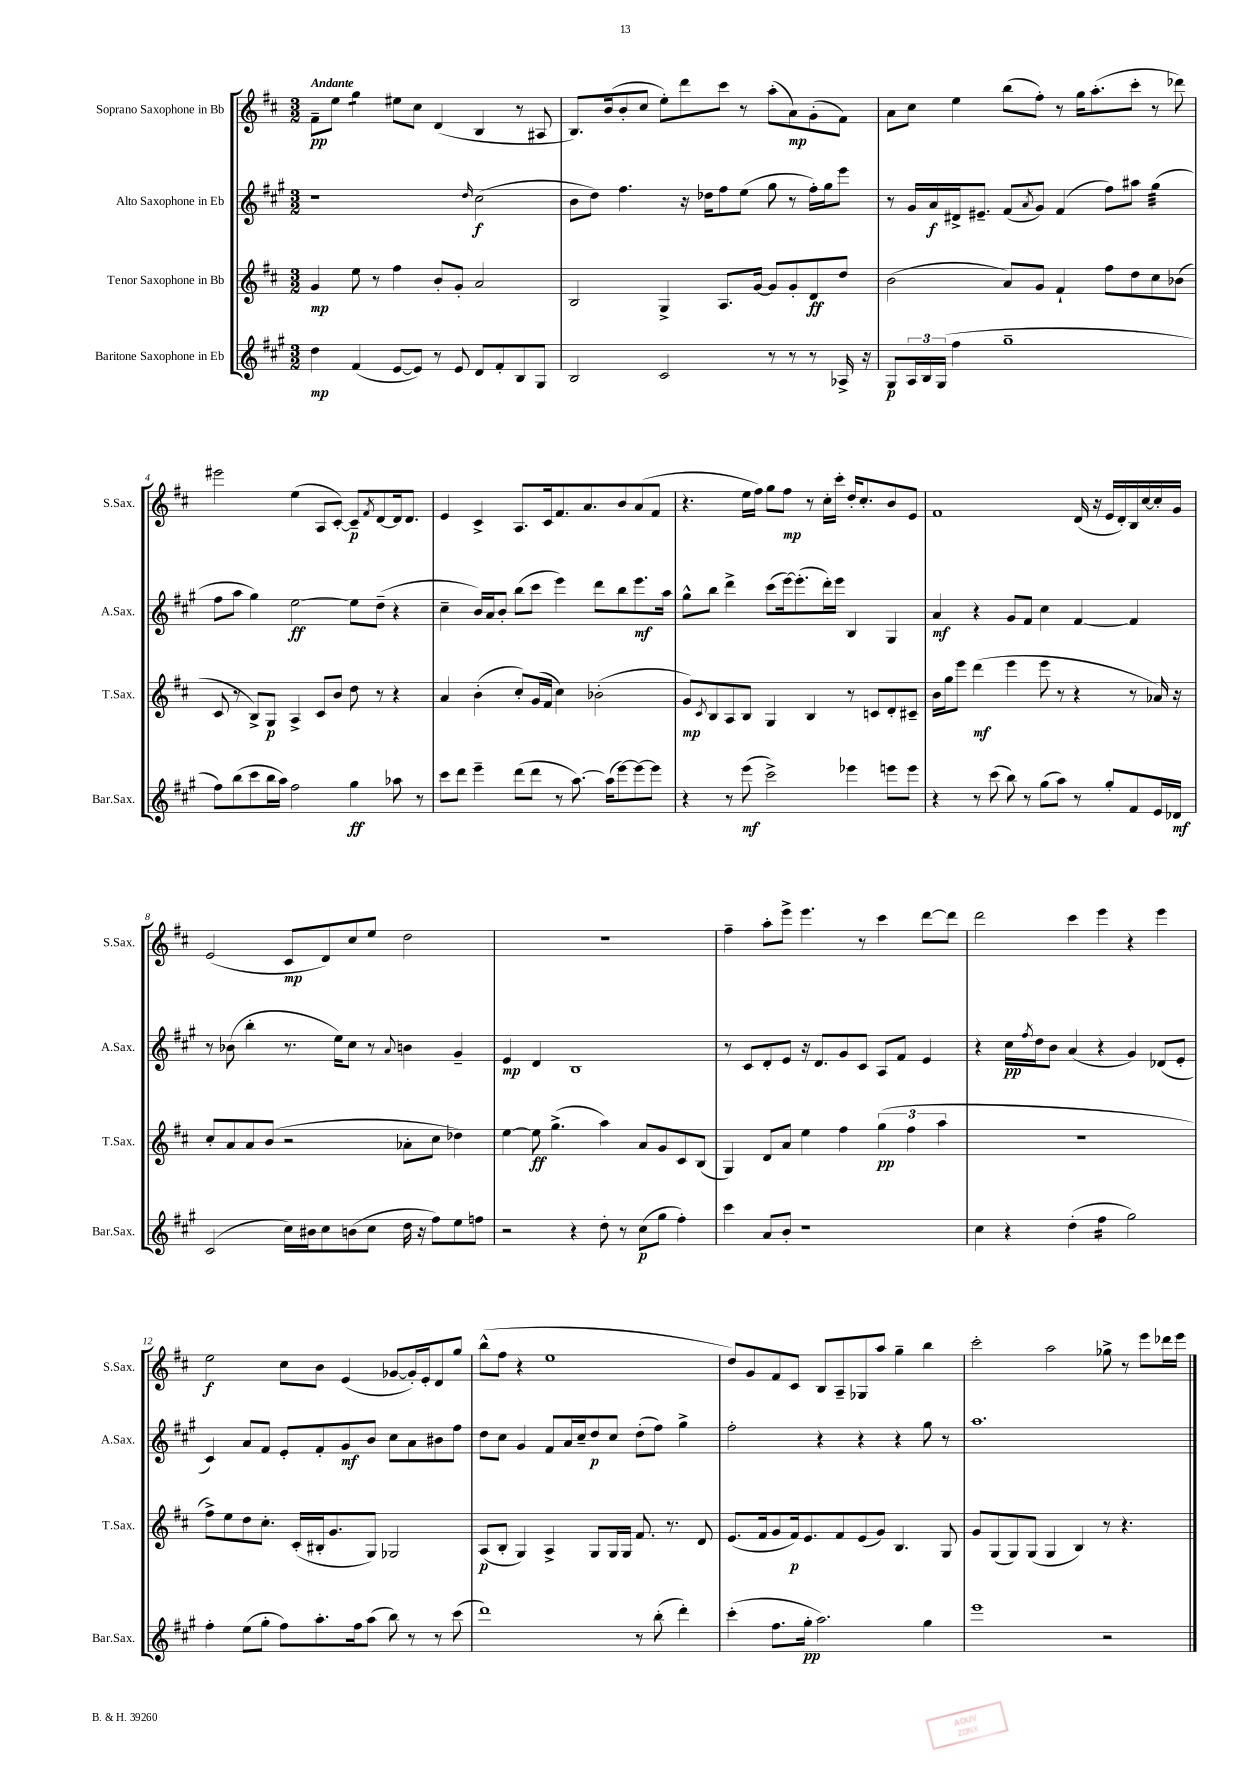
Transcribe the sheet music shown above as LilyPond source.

<<
\new StaffGroup <<
\new Staff = "s0" \with { instrumentName = "Soprano Saxophone in Bb" shortInstrumentName = "S.Sax." } {
    \clef treble \key d \major \numericTimeSignature \time 3/2 \tempo "Andante"
    fis'8--\pp e''8 g''4:8 eis''8 cis''8 d'4( b4 r8 ais8 |
    b8.) b'16( b'8-. cis''8 e''8-.) d'''8 cis'''8 r8 a''8-.( a'8\mp) g'8-.( fis'8) |
    a'8 cis''8 e''4 b''8( fis''8-.) r8 g''16 a''8.-.( cis'''8-. r8 des'''8) |
    eis'''2 e''4( a8 cis'8~-.) cis'8--\p \acciaccatura { fis'8 } d'8~ d'16 d'8. |
    e'4 cis'4-> a8. cis'16 fis'8. a'8. b'8 a'8( fis'8 |
    r4. e''16 fis''16) g''8 fis''8\mp r8 cis''16-. cis'''16-. d''16-. cis''8.-. b'8 e'8 |
    fis'1 d'16( r16 e'16 d'16-.) b16 cis''16~ cis''16-. g'16 |
    e'2( cis'8\mp d'8) cis''8 e''8 d''2 |
    R1. |
    fis''4-- a''8-. e'''8-> e'''4. r8 cis'''4 d'''8~ d'''8 |
    d'''2 cis'''4 e'''4 r4 e'''4 |
    e''2\f cis''8 b'8 e'4( ges'8~ ges'16-.) e'16-. d'8 g''8 |
    b''8-^( fis''8 r4 e''1 |
    d''8) g'8 fis'8 cis'8 b8 a8-- ges8 a''8 g''4-- b''4 |
    cis'''2-. a''2 ges''8-> r8 e'''8 des'''16 e'''16 \bar "|." |
}
\new Staff = "s1" \with { instrumentName = "Alto Saxophone in Eb" shortInstrumentName = "A.Sax." } {
    \clef treble \key a \major \numericTimeSignature \time 3/2
    r1 \grace { d''16 } cis''2\f( |
    b'8 d''8) fis''4. r16 des''16 fis''8 e''8( gis''8 r8 fis''16-.) gis''16 e'''8 |
    r8 gis'16 a'16\f dis'16-> eis'8.-- fis'8( \acciaccatura { a'8 } gis'8) fis'4( fis''8) ais''8 gis''4:32( |
    fis''8 a''8 gis''4) e''2~\ff e''8 d''8--( r4 |
    cis''4-- b'16) a'16 b'8-. b''8( cis'''8 e'''4) d'''8 b''8 e'''8.\mf a''16 |
    gis''8-^ b''8 d'''4-> cis'''8( e'''16~) e'''8.-.( d'''16-.) e'''16 b4 gis4 |
    a'4\mf r4 gis'8 fis'8 cis''4 fis'4~ fis'4 |
    r8 bes'8( b''4-. r8. e''16) cis''8 r8 \appoggiatura { a'8 } b'4 gis'4-- |
    e'4\mp d'4 b1 |
    r8 cis'8 d'8-. e'8 r16 d'8. gis'8 cis'8 a8 fis'8 e'4 |
    r4 cis''16\pp \acciaccatura { fis''8 } d''16 b'8 a'4( r4 gis'4) des'8( e'8-. |
    cis'4) a'8 fis'8 e'8-. fis'8-. gis'8\mf b'8 cis''8 a'8 bis'8 fis''8 |
    d''8 cis''8 gis'4 fis'8 a'16 cis''16-- d''8\p cis''8 d''8-.( fis''8) gis''4-> |
    fis''2-. r4 r4 r4 gis''8 r8 |
    a''1. \bar "|." |
}
\new Staff = "s2" \with { instrumentName = "Tenor Saxophone in Bb" shortInstrumentName = "T.Sax." } {
    \clef treble \key d \major \numericTimeSignature \time 3/2
    g'4\mp e''8 r8 fis''4 b'8-. g'8-. a'2 |
    b2 g4-> a8. g'16~ g'8 g'8-. d'8\ff d''8 |
    b'2( a'8) g'8 fis'4-! fis''8 d''8 cis''8 bes'8( |
    cis'8 r8 b8->) g8\p a4-> cis'8 b'8 d''8 r8 r4 |
    a'4 b'4-.( cis''8-.) g'16( fis'16 cis''4) bes'2-.( |
    g'8\mp) \acciaccatura { cis'8 } b8 a8 b8 g4 b4 r8 c'8 d'8-. cis'8-- |
    b'16 g''16 e'''8 d'''4\mf( e'''4 e'''8 r8 r4 r8 aes'16) r16 |
    cis''8-. a'8 a'8 b'8( r2 aes'8-. cis''8 des''4) |
    e''4~ e''8\ff g''4.->( a''4) a'8 g'8 cis'8 b8( |
    g4) d'8 a'8 e''4 fis''4 \tuplet 3/2 { g''4\pp( fis''4 a''4 } |
    R1. |
    fis''8->) e''8 d''8 cis''8.-. cis'16-.( bis16-. g'8. g8) ges2 |
    a8\p( b8-. g4) a4-> g8 g16 g16 fis'8. r8. d'8 |
    e'8.( fis'16 g'8 fis'16\p) e'8. fis'8 e'8( g'8) b4. g8 |
    g'8 g8( g8) g8( g4 b4) r8 r4. \bar "|." |
}
\new Staff = "s3" \with { instrumentName = "Baritone Saxophone in Eb" shortInstrumentName = "Bar.Sax." } {
    \clef treble \key a \major \numericTimeSignature \time 3/2
    d''4\mp fis'4( e'8~ e'8) r8 e'8 d'8 fis'8-. b8 gis8 |
    b2 cis'2 r8 r8 r8 aes16-> r16 |
    gis8\p \tuplet 3/2 { a16 b16 gis16( } fis''4 gis''1-- |
    fis''8) b''8( cis'''8 b''16 a''16) fis''2 gis''4\ff aes''8 r8 |
    cis'''8 d'''8 e'''4-- d'''8( d'''8 r8 a''8.~) a''16( e'''8~) e'''8~ e'''8 |
    r4 r8 e'''8\mf( cis'''2->) ees'''4 e'''8 e'''8 |
    r4 r8 cis'''8( b''8) r8 gis''8( a''8) r8 gis''8-. fis'8 e'16 des'16\mf |
    cis'2( cis''16) bis'16 cis''8 b'8( cis''8 d''16 r16 fis''8) e''8 f''8 |
    r2 r4 d''8-. r8 cis''8\p( gis''8 fis''4-.) |
    cis'''4 a'8 b'8-. r1 |
    cis''4 r4 d''4-.( fis''4:16 gis''2) |
    fis''4-. e''8( gis''8-. fis''8) a''8.-. fis''16 a''8( b''8) r8 r8 cis'''8( |
    d'''1) r8 b''8-.( d'''4-.) |
    cis'''4-.( fis''8. gis''16-.\pp a''2.) gis''4 |
    e'''1 r2 \bar "|." |
}
>>
>>
